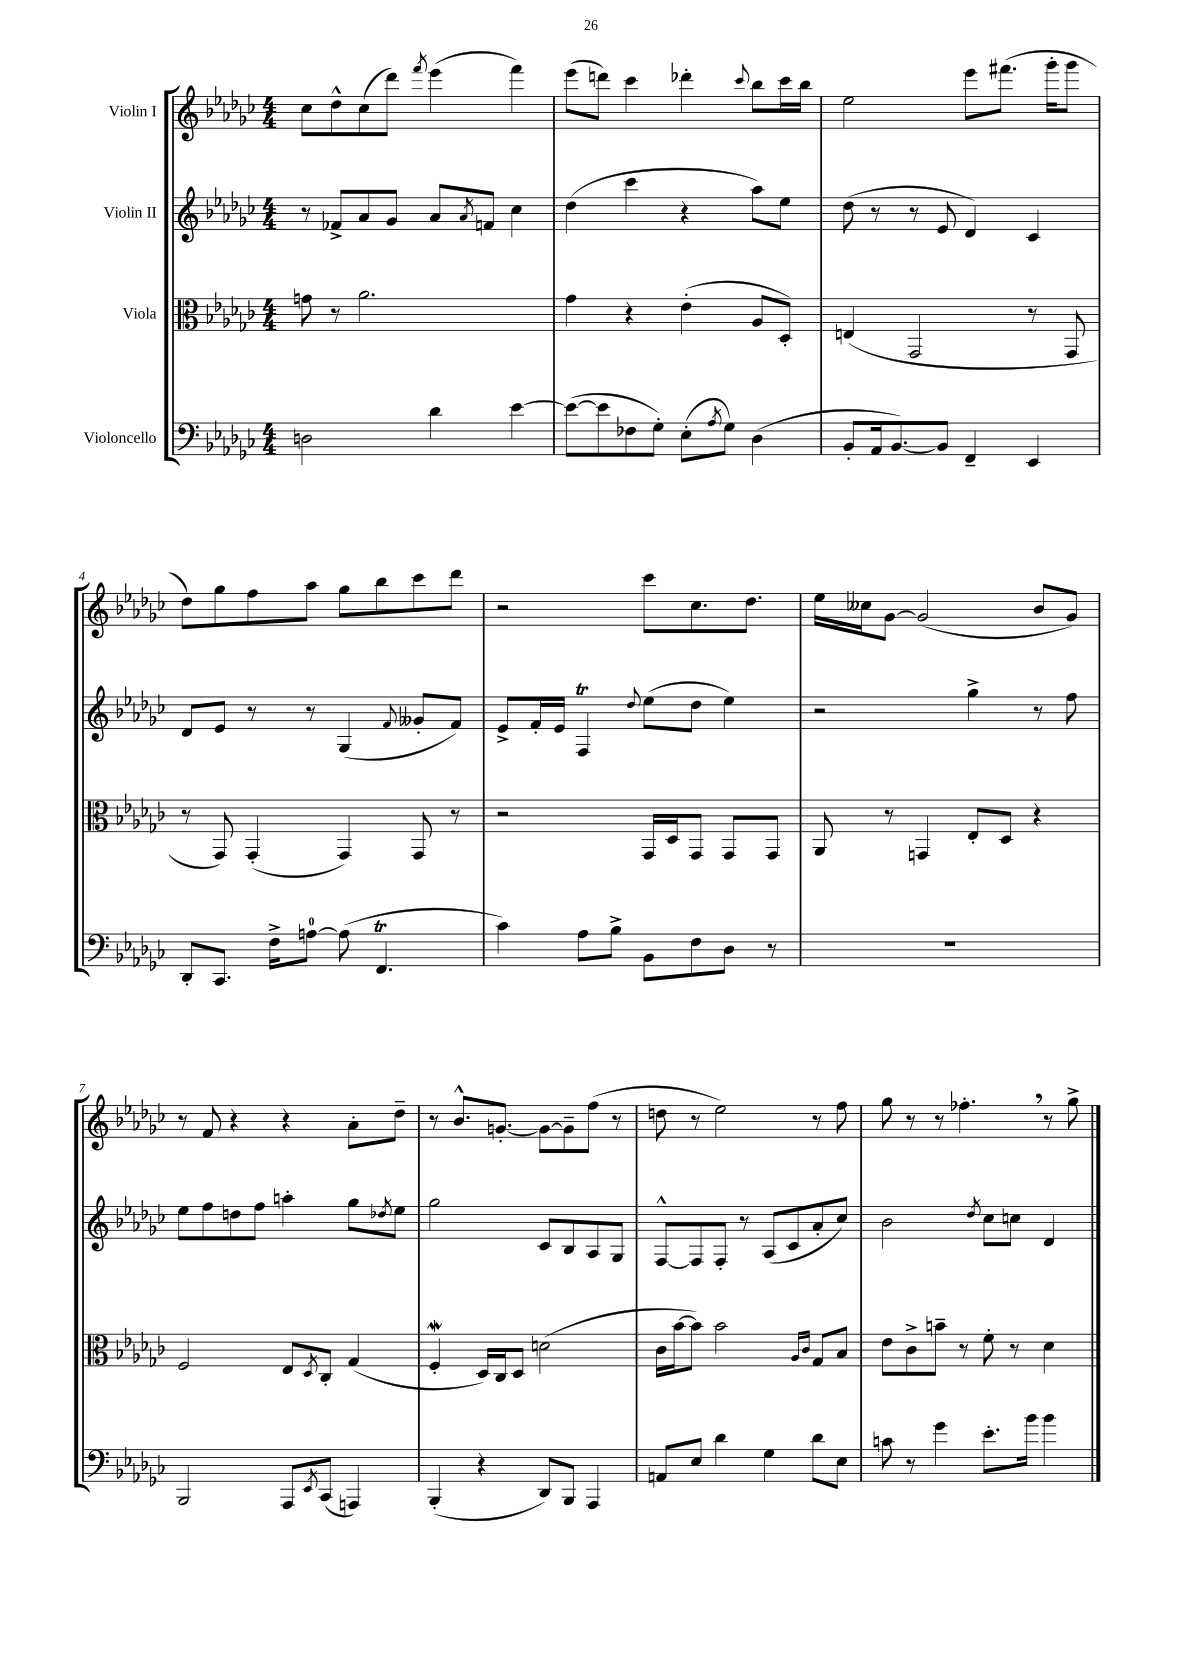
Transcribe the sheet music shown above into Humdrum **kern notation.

**kern	**kern	**kern	**kern
*staff4	*staff3	*staff2	*staff1
*clefF4	*clefC3	*clefG2	*clefG2
*k[b-e-a-d-g-c-]	*k[b-e-a-d-g-c-]	*k[b-e-a-d-g-c-]	*k[b-e-a-d-g-c-]
*M4/4	*M4/4	*M4/4	*M4/4
2D	8g	8r	8cc-
.	8r	8f-^	8dd-^^
.	2.a-	8a-	(8cc-
.	.	8g-	8ddd-)
.	.	.	8qfff
4d-	.	8a-	(4eee-
.	.	8qa-	.
.	.	8f	.
[4e-	.	4cc-	4fff)
=	=	=	=
(8e-_	4g-	(4dd-	(8eee-
8e-]	.	.	8ddd)
8F-	4r	4ccc-	4ccc-
8G-')	.	.	.
(8E-'	(4e-'	4r	4ddd-'
8qA-	.	.	.
8G-)	.	.	.
.	.	.	8qqccc-
(4D-	8A-	8aa-)	8bb-
.	8D-')	8ee-	16ccc-
.	.	.	16bb-
=	=	=	=
8BB-'	(4E	(8dd-	2ee-
16AA-	.	8r	.
[8.BB-)	.	.	.
.	2GG-	8r	.
8BB-]	.	8e-	.
4FF~	.	4d-)	8eee-
.	.	.	(8.fff#
4EE-	8r	4c-	.
.	.	.	16ggg-'
.	8GG-	.	8ggg-
=	=	=	=
8DD-'	8r	8d-	8dd-)
8.CC-	8GG-)	8e-	8gg-
.	(4GG-'	8r	8ff
16F^	.	.	.
[8A	.	8r	8aa-
(8A]	4GG-)	(4G-	8gg-
4.FF	.	.	8bb-
.	.	8qqf	.
.	8GG-	8g--'	8ccc-
.	8r	8f)	8ddd-
=	=	=	=
4c-)	2r	8e-^	2r
.	.	16f'	.
.	.	16e-	.
8A-	.	4F	.
8B-^	.	.	.
.	.	8qqdd-	.
8BB-	16GG-	(8ee-	8ccc-
.	16D-	.	.
8F	8GG-	8dd-	8.cc-
8D-	8GG-	4ee-)	.
.	.	.	8.dd-
8r	8GG-	.	.
=	=	=	=
1r	8AA-	2r	16ee-
.	.	.	16cc--
.	8r	.	[8g-
.	4GG	.	(2g-]
.	8E-'	4gg-^	.
.	8D-	.	.
.	4r	8r	8b-
.	.	8ff	8g-)
=	=	=	=
2BBB-	2F	8ee-	8r
.	.	8ff	8f
.	.	8dd	4r
.	.	8ff	.
8AAA-	8E-	4aa'	4r
8qEE-	8qD-	.	.
(8CC-	8C-'	.	.
4AAA)	(4G-	8gg-	8a-'
.	.	8qdd-	.
.	.	8ee-	8dd-~
=	=	=	=
(4BBB-'	4F'	2gg-	8r
.	.	.	8.b-^^
4r	16D-)	.	.
.	16C-	.	[8.g'
.	8D-	.	.
8DD-)	(2d	8c-	8g_
8BBB-	.	8B-	8g~]
4AAA-	.	8A-	(8ff
.	.	8G-	8r
=	=	=	=
8AA	16c-	[8F^^	8dd
.	[16b-	.	.
8E-	8b-])	8F]	8r
4d-	2b-	8F'	2ee-)
.	.	8r	.
4G-	.	(8A-	.
.	.	8c-	.
.	16qqA-	.	.
.	16qqc-	.	.
8d-	8G-	8a-'	8r
8E-	8B-	8cc-)	8ff
=	=	=	=
8c	8e-	2b-	8gg-
8r	8c-^	.	8r
4g-	8b~	.	8r
.	8r	.	4.ff-'
.	.	8qdd-	.
8.e-'	8f'	8cc-	.
.	8r	8cc	.
16b-	.	.	.
4b-	4d-	4d-	8r
.	.	.	8gg-^
==	==	==	==
*-	*-	*-	*-
